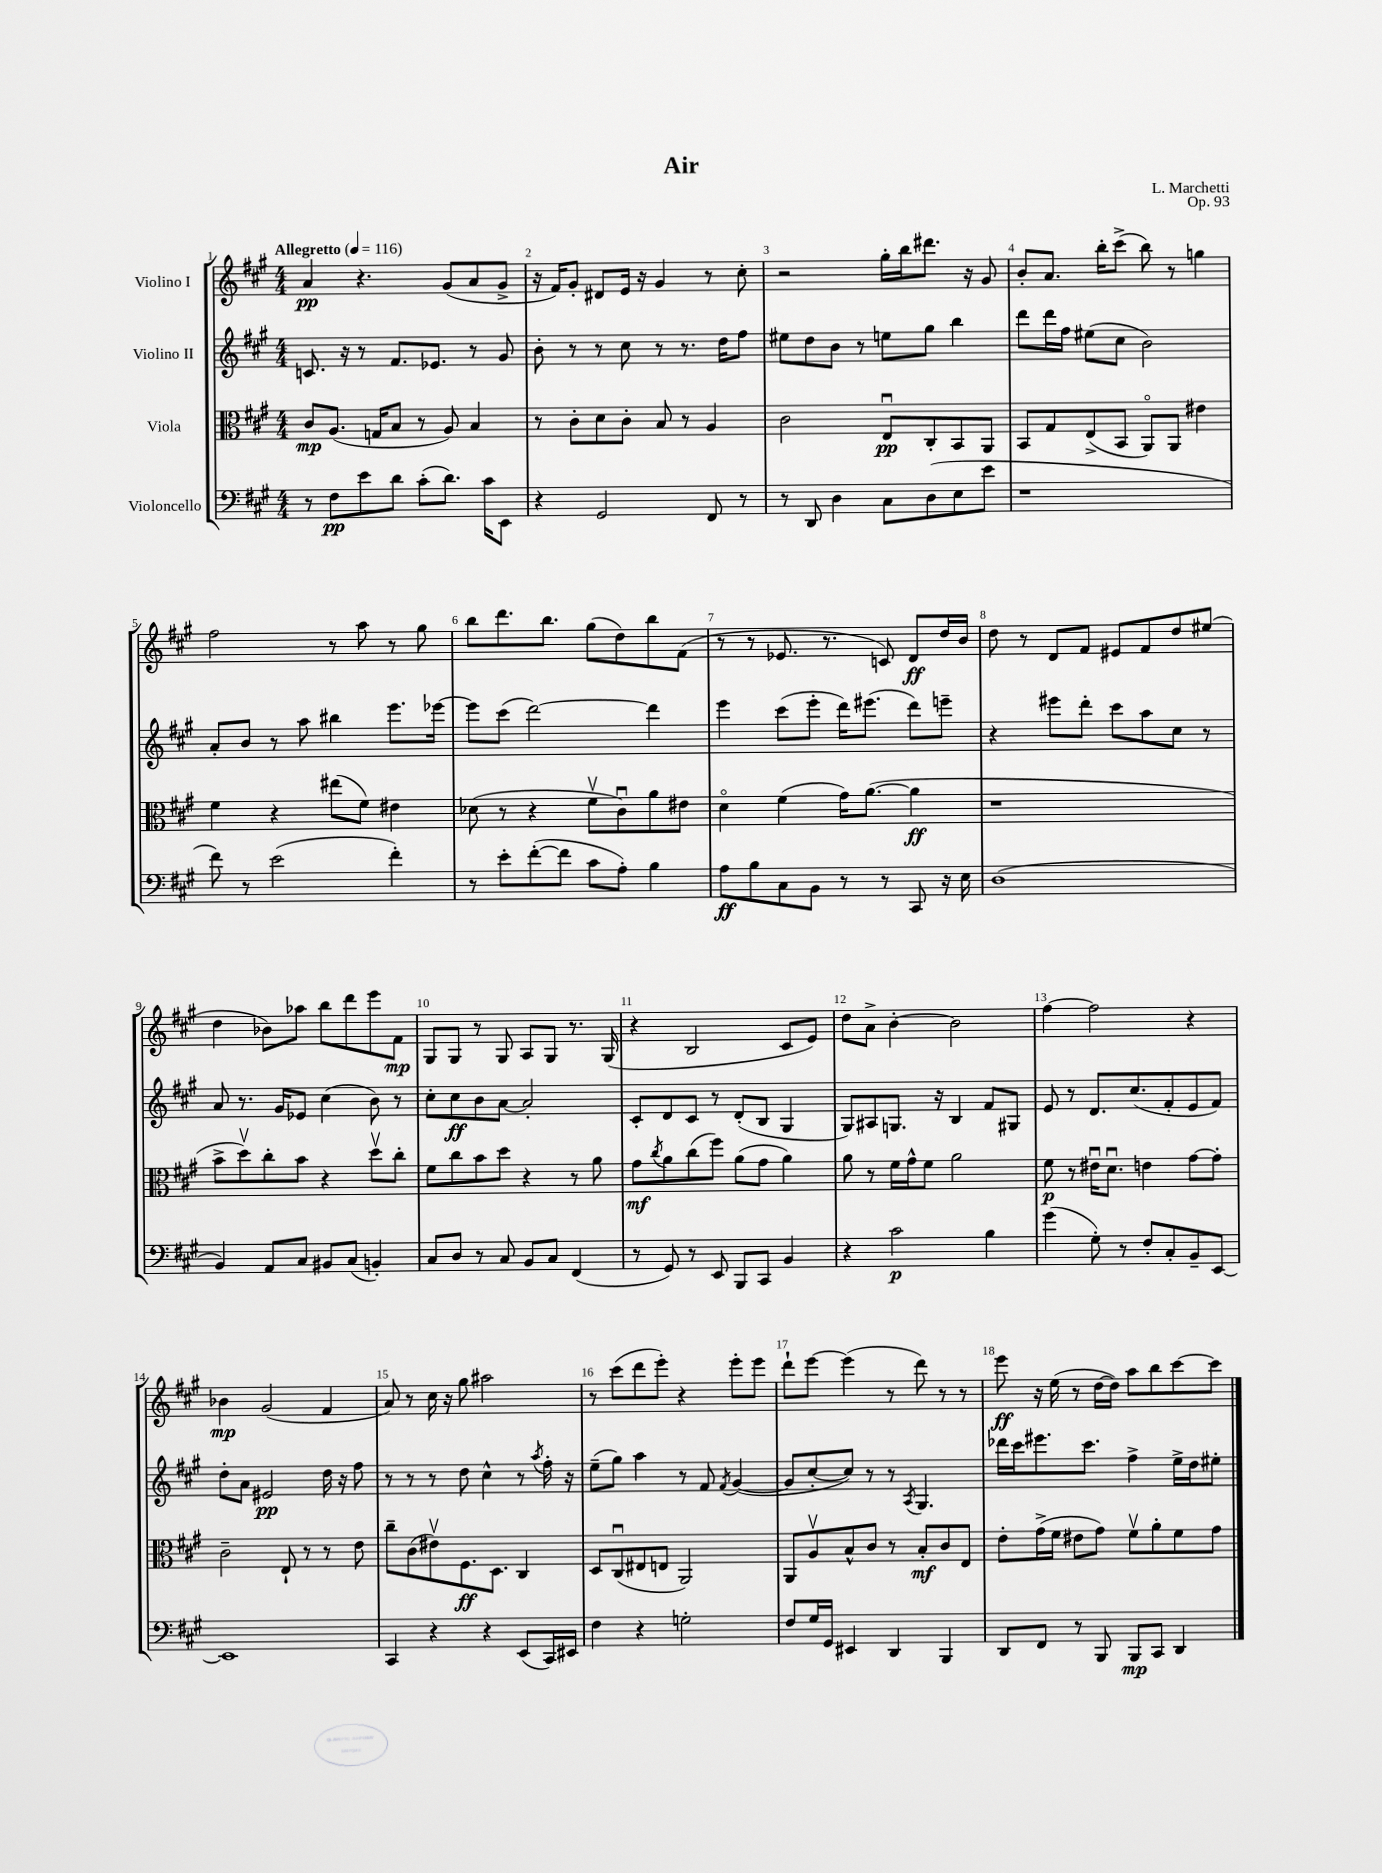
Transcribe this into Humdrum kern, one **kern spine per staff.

**kern	**kern	**kern	**kern
*staff4	*staff3	*staff2	*staff1
*clefF4	*clefC3	*clefG2	*clefG2
*k[f#c#g#]	*k[f#c#g#]	*k[f#c#g#]	*k[f#c#g#]
*M4/4	*M4/4	*M4/4	*M4/4
*MM116	*MM116	*MM116	*MM116
8r	8c#	8.c	4a
8F#	(8.A	.	.
.	.	16r	.
8e	.	8r	4.r
.	16G	.	.
8d	8B	8.f#	.
(8c#'	8r	.	.
.	.	8.e-	.
8.d)	8A)	.	(8g#
.	4B	8r	8a
16c#	.	.	.
8EE	.	8g#	8g#^
=	=	=	=
4r	8r	8b'	16r
.	.	.	16f#)
.	8c#'	8r	8g#'
2GG#	8d	8r	8d#
.	8c#'	8cc#	16e
.	.	.	16r
.	8B	8r	4g#
.	8r	8.r	.
8FF#	4A	.	8r
.	.	16dd	.
8r	.	8ff#	8cc#'
=	=	=	=
8r	2c#	8ee#	2r
8DD	.	8dd	.
4D	.	8b	.
.	.	8r	.
8C#	8Eu	8ee	16gg#'
.	.	.	16bb
(8D	8C#'	8gg#	8.ddd#
8E	8BB	4bb	.
.	.	.	16r
8e	8AA	.	8g#
=	=	=	=
1r	8BB	8ddd	8b'
.	8G#	16ddd	8.a
.	.	16ff#	.
.	(8E^	(8ee#	.
.	.	.	16bb'
.	8BB	8cc#	(8ccc#^
.	8AAo)	2b)	8bb)
.	8AA	.	8r
.	4e#	.	4gg
=	=	=	=
8f#)	4f#	8a'	2ff#
8r	.	8b	.
(2e	4r	8r	.
.	.	8aa	.
.	(8ee#	4bb#	8r
.	8f#)	.	8aa
4f#')	4e#	8.eee	8r
.	.	.	8gg#
.	.	[16eee-	.
=	=	=	=
8r	(8d-	8eee-]	8bb
8e'	8r	(8ccc#	8.ddd
([8f#'	4r	[2ddd)	.
.	.	.	8.bb
8f#]	.	.	.
8c#	8f#v	.	(8gg#
8A')	8c#u)	.	8dd)
4B	8a	4ddd]	8bb
.	8e#	.	(8f#
=	=	=	=
8A	4do	4eee	8r
8B	.	.	8r
8C#	(4f#	(8ccc#	8.e-
8BB	.	8eee'	.
.	.	.	8.r
8r	16g#)	16ddd)	.
.	([8.a	(8.eee#	.
8r	.	.	8c)
8CC#	4a]	8ddd)	8d
16r	.	8eee~	16dd
16E	.	.	16b
=	=	=	=
(1D	1r	4r	8dd
.	.	.	8r
.	.	8eee#	8d
.	.	8ddd'	8f#
.	.	8ccc#	8e#
.	.	8aa	8f#
.	.	8cc#	8dd
.	.	8r	(8ee#
=	=	=	=
4BB)	8b^	8a	4dd
.	8ddv)	8.r	.
8AA	8cc#'	.	8b-)
.	.	16g#	.
8C#	8b	8e-	8aa-
8BB#	4r	(4cc#	8bb
(8C#	.	.	8ddd
4BB')	8ddv	8b)	8eee
.	8cc#'	8r	8f#
=	=	=	=
8C#	8f#	8cc#'	8G#
8D	8cc#	8cc#	8G#
8r	8b	8b	8r
8C#	8dd	[8a	8G#
8BB	4r	2a']	8A
8C#	.	.	8G#
(4FF#	8r	.	8.r
.	8a	.	.
.	.	.	(16G#
=	=	=	=
8r	8g#	8c#'	4r
.	8qcc#	.	.
8GG#)	8a	8d	.
8r	(8cc#	8c#	2B
8EE	8ff#)	8r	.
8BBB	(8a	(8d'	.
8CC#	8g#	8B	.
4BB	4a)	4G#	8c#
.	.	.	8e)
=	=	=	=
4r	8a	8G#)	8dd
.	8r	8A#	8a^
2c#	16f#	8.G	[4b'
.	16g#^^	.	.
.	8f#	.	.
.	.	16r	.
.	2a	4B	2b]
4B	.	8f#	.
.	.	8G#	.
=	=	=	=
(4g#	8f#	8e	[4ff#
.	8r	8r	.
8G#')	16e#u	8.d	2ff#]
.	8.du	.	.
8r	.	.	.
.	.	(8.cc#	.
8F#'	4e	.	.
8C#'	.	8f#'	.
8BB~	[8g#	8e	4r
[8EE	8g#']	8f#)	.
=	=	=	=
1EE]	2c#~	8dd'	4b-
.	.	8a	.
.	.	2e#	(2g#
.	8E`	.	.
.	8r	.	.
.	8r	16dd	4f#
.	.	16r	.
.	8e	8ff#	.
=	=	=	=
4CC#	8cc#~	8r	8a)
.	(8c#	8r	8r
4r	8e#v)	8r	16cc#
.	.	.	16r
.	8.F#	8dd	8gg#
4r	.	4cc#^^	2aa#
.	8.D	.	.
(8EE	4C#	8r	.
.	.	8qaa	.
16CC#)	.	16ff#'	.
16EE#	.	16r	.
=	=	=	=
4F#	8D	(8ee~	8r
.	(8C#u	8gg#)	(8ccc#
4r	8E#	4aa	8ddd
.	8E	.	8eee')
2G'	2AA)	8r	4r
.	.	8f#	.
.	.	8qf#	.
.	.	([4g#	8eee'
.	.	.	8eee
=	=	=	=
8F#	8AA	8g#]	8ddd`
16G#	8Av	[8cc#'	[8eee
16GG#	.	.	.
4EE#	8B^^	8cc#])	(4eee]
.	8c#	8r	.
4DD	8r	8r	8r
.	.	8qA	.
.	8B'	4.G#	8ddd)
4BBB	8c#	.	8r
.	8E	.	8r
=	=	=	=
8DD	8e'	16ddd-	8eee
.	.	16ccc#	.
8FF#	(16g#^	8.eee#	16r
.	16f#	.	(16ee
8r	8e#	.	8r
.	.	8.ccc#	.
8BBB	8g#)	.	[16dd
.	.	.	16dd])
8BBB	8f#v	4ff#^	8aa
8CC#	8a'	.	8bb
4DD	8f#	16ee^	[8ccc#
.	.	16dd	.
.	8g#	8ee#'	8ccc#]
==	==	==	==
*-	*-	*-	*-
